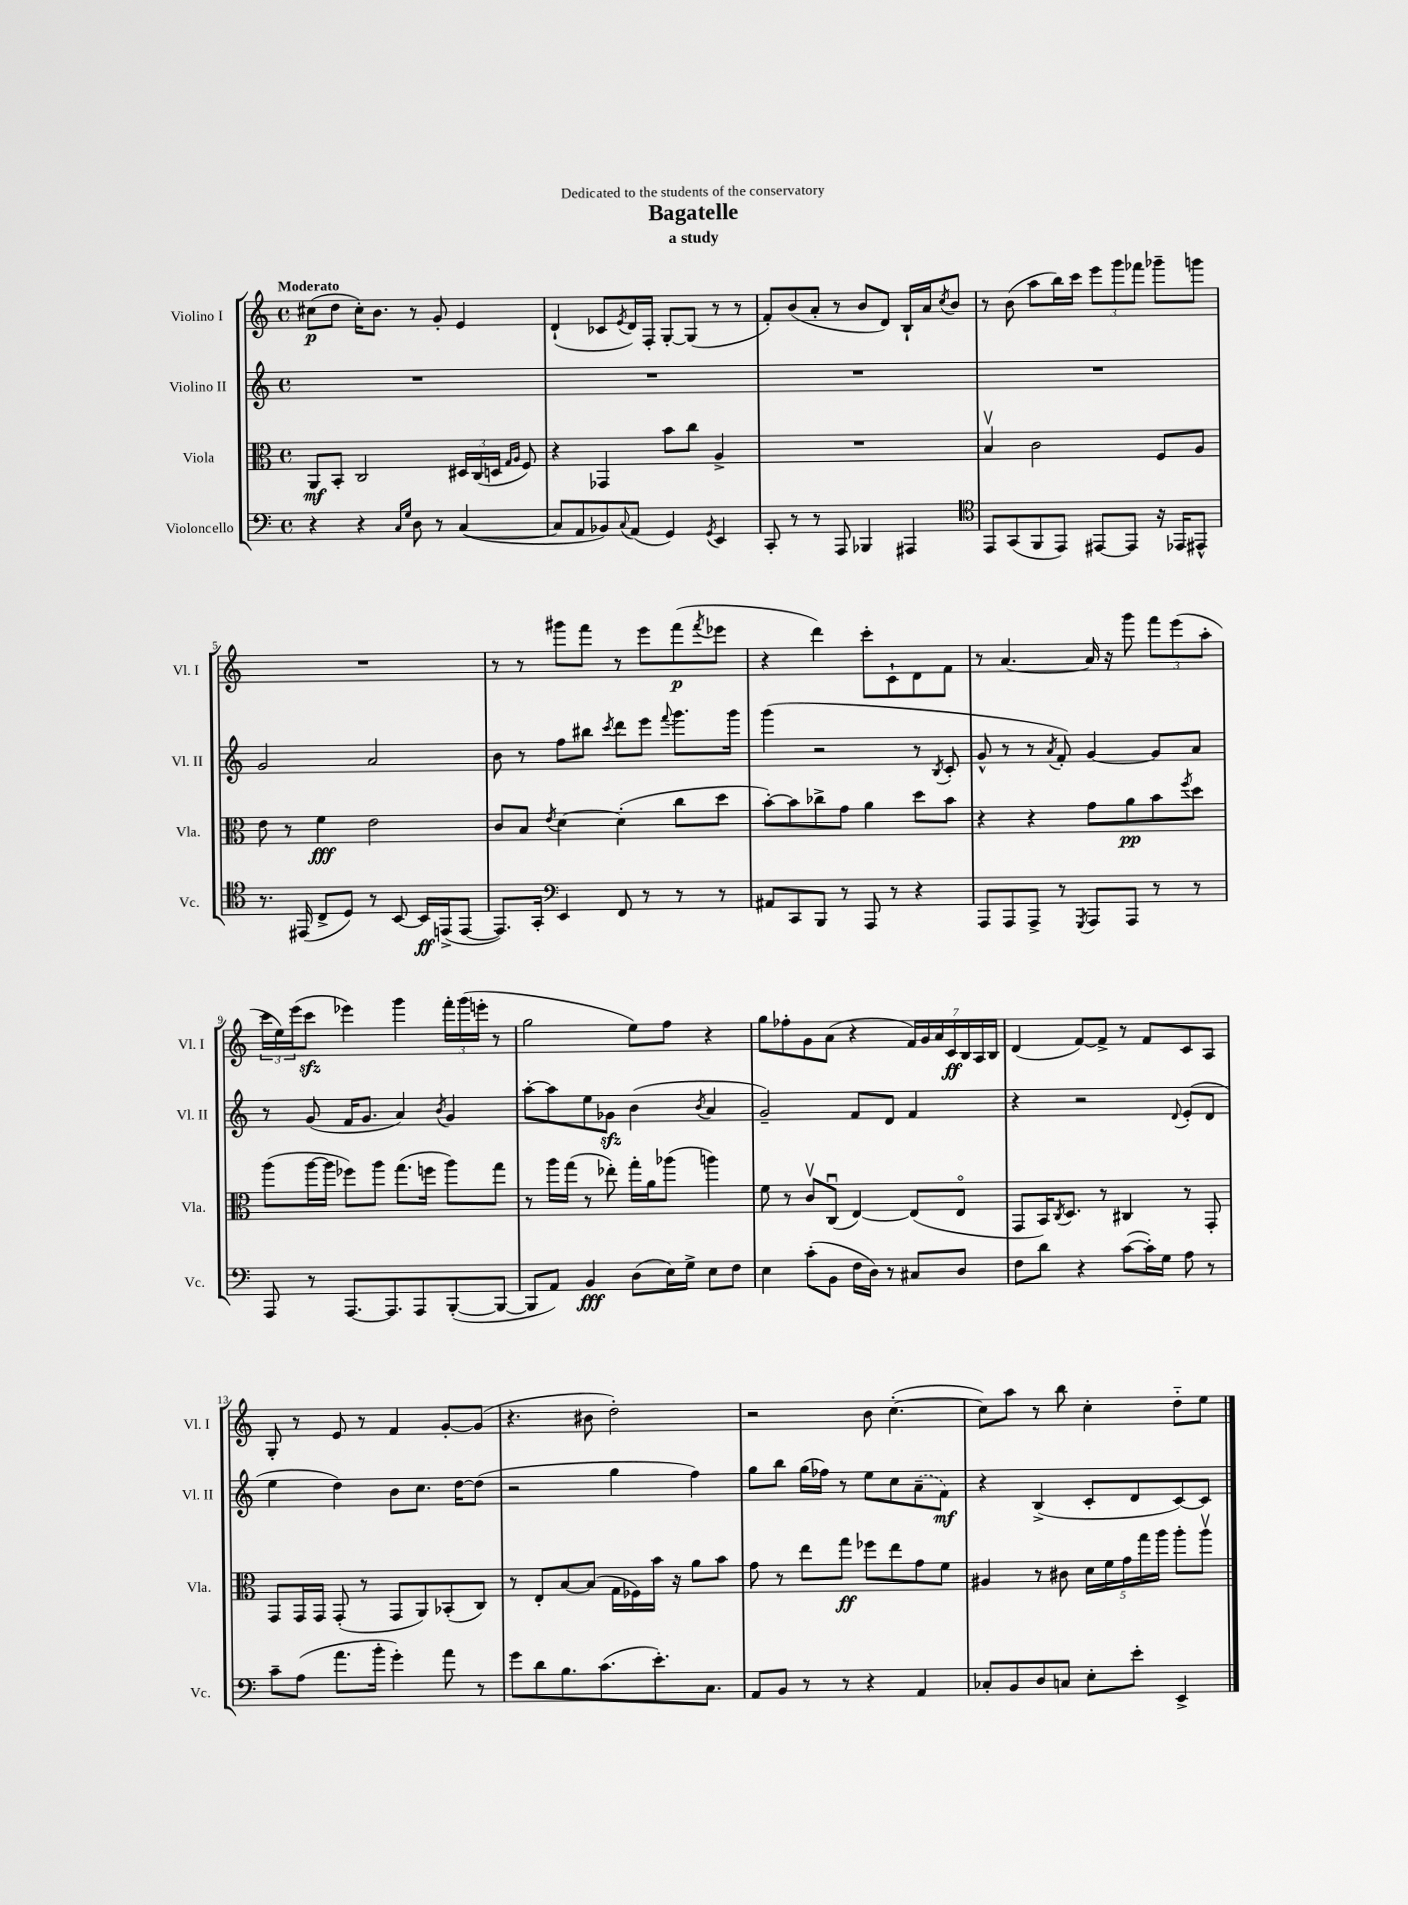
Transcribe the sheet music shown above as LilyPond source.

\header { title = "Bagatelle" subtitle = "a study" dedication = "Dedicated to the students of the conservatory" }
<<
\new StaffGroup <<
\new Staff = "s0" \with { instrumentName = "Violino I" shortInstrumentName = "Vl. I" } {
    \clef treble \key c \major \defaultTimeSignature \time 4/4 \tempo "Moderato"
    cis''8\p( d''8 cis''16-.) b'8. r8 g'8-. e'4 |
    d'4-!( ces'8 \acciaccatura { e'8 } d'16) f16-. g8~-. g8( r8 r8 |
    f'8-.) b'8( a'8-. r8 b'8 d'8) b16-! a'16 \acciaccatura { c''8 } b'8 |
    r8 b'8( a''8 b''16) c'''16 \tuplet 3/2 { e'''8 g'''8 fes'''8 } ges'''8-- g'''8 |
    R1 |
    r8 r8 gis'''8 f'''8 r8 e'''8 f'''8\p( \acciaccatura { f'''8 } ees'''8 |
    r4 d'''4) c'''8-. c'8-! d'8 f'8 |
    r8 a'4.~ a'16 r16 g'''8 \tuplet 3/2 { f'''8 e'''8( a''8-. } |
    \tuplet 3/2 { c'''16 e''16) e'''16( } c'''8\sfz ees'''4) g'''4 \tuplet 3/2 { f'''16-. g'''16( e'''16-. } r8 |
    g''2 e''8) f''8 r4 |
    g''8 fes''8-. g'8 a'8( r4 \tuplet 7/4 { f'16) g'16 a'16 c'16\ff b16 a16 b16 } |
    d'4( f'8~) f'8-> r8 f'8 c'8 a8 |
    g8-. r8 e'8 r8 f'4 g'8~-. g'8( |
    r4. bis'8 d''2-.) |
    r2 b'8 c''4.~-.( |
    c''8) a''8 r8 b''8 c''4-. d''8-_ e''8 \bar "|." |
}
\new Staff = "s1" \with { instrumentName = "Violino II" shortInstrumentName = "Vl. II" } {
    \clef treble \key c \major \defaultTimeSignature \time 4/4
    R1 |
    R1 |
    R1 |
    R1 |
    g'2 a'2 |
    b'8 r8 f''8 bis''8 \acciaccatura { c'''8 } d'''8 e'''8 \appoggiatura { f'''8 } g'''8. g'''16 |
    g'''4( r2 r8 \acciaccatura { b8 } c'8-. |
    g'8-^ r8 r8 \acciaccatura { a'8 } f'8-.) g'4~ g'8 a'8 |
    r8 g'8( f'16 g'8. a'4) \acciaccatura { b'8 } g'4 |
    a''8~-. a''8 e''8 ges'8\sfz b'4( \acciaccatura { b'8 } a'4 |
    g'2--) f'8 d'8 f'4 |
    r4 r2 \appoggiatura { d'8 } e'8-.( d'8 |
    e''4 d''4) b'8 c''8. d''16~ d''8( |
    r2 g''4 f''4) |
    g''8 b''8 g''16( fes''16) r8 e''8 c''8 \once \slurDashed a'8--( f'8\mf) |
    r4 b4->( c'8-. d'8 c'8~) c'8 \bar "|." |
}
\new Staff = "s2" \with { instrumentName = "Viola" shortInstrumentName = "Vla." } {
    \clef alto \key c \major \defaultTimeSignature \time 4/4
    a,8\mf b,8-. c2 \tuplet 3/2 { dis16 c16( d16 } \grace { g16 a16 } f8) |
    r4 ges,4 b'8 c''8 a4-> |
    R1 |
    b4\upbow c'2 f8 a8 |
    e'8 r8 f'4\fff e'2 |
    c'8 b8 \acciaccatura { e'8 } d'4~ d'4-.( c''8 d''8 |
    b'8~-.) b'8 ces''8-> g'8 a'4 d''8 b'8 |
    r4 r4 g'8 a'8\pp b'8 \acciaccatura { f''8 } d''8 |
    a''8( a''16~ a''16 fes''8) a''8 g''8.( f''16 a''8) g''8 |
    r8 a''16 g''16( r8 ees''8-.) g''16-. a'16 aes''8( a''4) |
    f'8 r8 c'8\upbow c8\downbow( e4~) e8( e8\flageolet |
    g,8 b,16) \acciaccatura { c8 } d8. r8 cis4 r8 g,8-. |
    g,8 g,16 g,16 g,8-.( r8 g,8 a,8) bes,8-.( c8) |
    r8 e8-. b8~ b8( g16 fes16) b'16 r16 a'8 b'8 |
    g'8 r8 e''8 g''8\ff fes''8 e''8 g'8 f'8 |
    ais4 r8 cis'8 \tuplet 5/4 { d'16 f'16 g'16 g''16 a''16 } a''8-. a''8\upbow \bar "|." |
}
\new Staff = "s3" \with { instrumentName = "Violoncello" shortInstrumentName = "Vc." } {
    \clef bass \key c \major \defaultTimeSignature \time 4/4
    r4 r4 \grace { c16 g16 } d8 r8 c4~( |
    c8 a,8 bes,8) \appoggiatura { c8 } a,8( g,4) \acciaccatura { g,8 } e,4 |
    c,8-. r8 r8 a,,8 bes,,4 ais,,4 |
    \clef tenor e,8 g,8( f,8 e,8) eis,8~ eis,8 r16 ees,16 eis,8-^ |
    r8. eis,16( c8-> d8) r8 b,8~ b,16\ff e,16->( e,8~ |
    e,8.) g,16-. \clef bass e,4 f,8 r8 r8 r8 |
    ais,8 c,8 b,,8 r8 a,,8 r8 r4 |
    a,,8 a,,8 a,,8-> r8 \acciaccatura { g,,8 } a,,8 a,,8 r8 r8 |
    a,,8 r8 a,,8.~ a,,8. a,,8 b,,8~-.( b,,8~ |
    b,,8 a,8) b,4\fff d8( e16) g16-> e8 f8 |
    e4 c'8-.( b,8 f16 d16) r8 cis8 d8 |
    f8 d'8 r4 c'8~( c'16-.) g16 a8 r8 |
    c'8-- a8( a'8. b'16-. g'4-.) a'8 r8 |
    g'8 d'8 b8. c'8.( e'8.-.) c8. |
    a,8 b,8 r8 r8 r4 a,4 |
    ces8-. b,8 d8 c8 e8-. e'8-. e,4-> \bar "|." |
}
>>
>>
